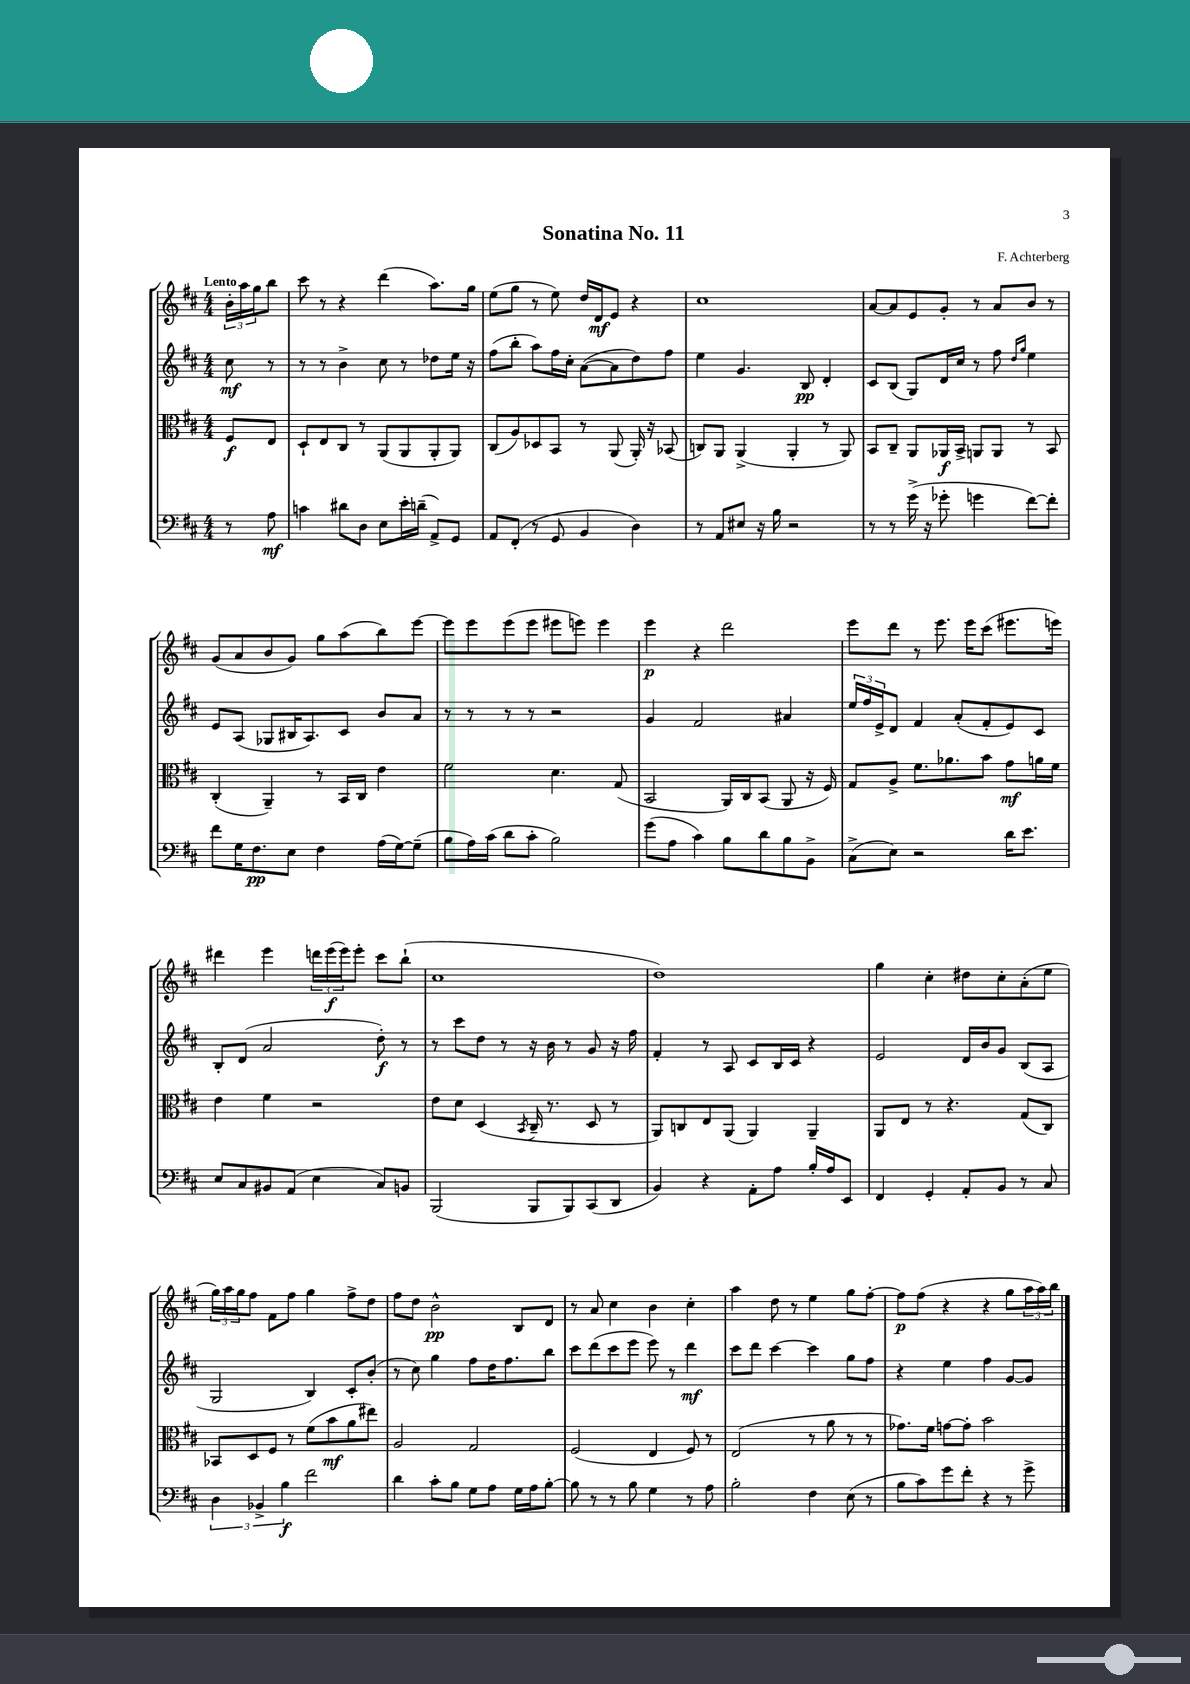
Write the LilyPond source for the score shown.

\header { title = "Sonatina No. 11" composer = "F. Achterberg" }
<<
\new StaffGroup <<
\new Staff = "s0" {
    \clef treble \key d \major \numericTimeSignature \time 4/4 \partial 4 \tempo "Lento"
    \tuplet 3/2 { b'16-. a''16 g''16 } b''8 |
    cis'''8 r8 r4 d'''4( a''8.) g''16 |
    e''8( g''8 r8 e''8) d''16 d'16\mf e'8 r4 |
    cis''1 |
    a'8~ a'8 e'8 g'8-. r8 a'8 b'8 r8 |
    g'8( a'8 b'8 g'8) g''8 a''8( b''8) e'''8~ |
    e'''8 e'''8 e'''8( e'''8 eis'''8 e'''8) e'''4 |
    e'''4\p r4 d'''2 |
    e'''8 d'''8 r8 e'''8. e'''16 cis'''8( eis'''8. e'''16) |
    dis'''4 e'''4 \tuplet 3/2 { d'''16 e'''16\f( e'''16) } e'''8-. cis'''8 b''8-!( |
    cis''1 |
    d''1) |
    g''4 cis''4-. dis''8 cis''8-. a'8-.( e''8 |
    \tuplet 3/2 { g''16) a''16 g''16 } fis''8 fis'8 fis''8 g''4 fis''8-> d''8 |
    fis''8 d''8 b'2-^\pp b8 d'8 |
    r8 a'8 cis''4 b'4 cis''4-. |
    a''4 d''8 r8 e''4 g''8 fis''8~-. |
    fis''8\p fis''8( r4 r4 g''8 \tuplet 3/2 { a''16 a''16) b''16 } \bar "|." |
}
\new Staff = "s1" {
    \clef treble \key d \major \numericTimeSignature \time 4/4 \partial 4
    cis''8\mf r8 |
    r8 r8 b'4-> cis''8 r8 des''8 e''16 r16 |
    fis''8( b''8-. a''8) fis''16 cis''16-. a'8~( a'8 d''8) fis''8 |
    e''4 g'4. b8\pp d'4-. |
    cis'8 b8( g8) d'16 cis''16 r8 fis''8 \grace { d''16 g''16 } e''4 |
    e'8 a8( ges8 bis16 a8.) cis'8 b'8 a'8 |
    r8 r8 r8 r8 r2 |
    g'4 fis'2 ais'4 |
    \tuplet 3/2 { e''16 fis''16 e'16-> } d'8 fis'4 a'8-.( fis'8-. e'8) cis'8 |
    b8-. d'8( a'2 d''8-.\f) r8 |
    r8 cis'''8 d''8 r8 r16 b'16 r8 g'8 r16 fis''16 |
    fis'4-. r8 a8 cis'8 b16 cis'16 r4 |
    e'2 d'16 b'16 g'8 b8( a8 |
    g2 b4) cis'8-. b'8-.( |
    r8 cis''8) g''4 fis''8 d''16 fis''8. b''8 |
    cis'''8 d'''8( cis'''8 e'''8 e'''8) r8 d'''4\mf |
    cis'''8 d'''8 cis'''4~ cis'''4 g''8 fis''8 |
    r4 e''4 fis''4 g'8~ g'8 \bar "|." |
}
\new Staff = "s2" {
    \clef alto \key d \major \numericTimeSignature \time 4/4 \partial 4
    fis8\f e8 |
    d8-! e8 cis8 r8 a,8( a,8 a,8-. a,8) |
    cis8( a8) des8 b,8 r8 a,8( a,16-.) r16 bes,8( |
    c8) a,8 a,4->( a,4-. r8 a,8) |
    b,8 cis8-- a,8 aes,16\f b,16-> a,8 a,8 r8 b,8 |
    cis4-.( a,4--) r8 b,16 cis16 e'4 |
    fis'2 d'4. g8( |
    b,2 a,16) cis16 b,8( a,8 r16 fis16) |
    g8 a8-> fis'8. aes'8. b'8 g'8\mf a'16 fis'16 |
    e'4 fis'4 r2 |
    e'8 d'8 d4( \acciaccatura { b,8 } cis16-- r8. d8 r8 |
    a,8) c8 e8 a,8( a,4) a,4-- |
    a,8 e8 r8 r4. g8( cis8) |
    bes,8 d8 fis8 r8 fis'8( b'8\mf a'8 eis''8) |
    a2 g2 |
    fis2( e4 fis8) r8 |
    e2( r8 a'8 r8 r8 |
    ges'8.) fis'16 g'8~ g'8-. b'2 \bar "|." |
}
\new Staff = "s3" {
    \clef bass \key d \major \numericTimeSignature \time 4/4 \partial 4
    r8 a8\mf |
    c'4 dis'8 d8 e8 e'16-. d'16--( a,8->) g,8 |
    a,8 fis,8-.( r8 g,8 b,4 d4) |
    r8 a,8 eis8 r16 b16 r2 |
    r8 r8 g'16->( r16 ges'8-. g'4 fis'8~) fis'8-. |
    fis'8 g16 fis8.\pp e8 fis4 a16( g16~) g8--( |
    b8 a16) cis'16( d'8 cis'8-. b2) |
    g'8( a8 cis'4) b8 d'8 b8 b,8-> |
    cis8->( e8) r2 d'16 e'8. |
    e8 cis8 bis,8 a,8( e4 cis8) b,8 |
    b,,2( b,,8 b,,8) cis,8( d,8 |
    b,4) r4 a,8-. a8 b16-. a16 e,8 |
    fis,4 g,4-. a,8-. b,8 r8 cis8 |
    \tuplet 3/2 { d4 bes,4-> b4\f } fis'2 |
    d'4 cis'8-. b8 g8 a8 g16 a16 b8~-. |
    b8 r8 r8 b8 g4 r8 a8 |
    b2-. fis4 e8( r8 |
    b8 cis'8) g'8 fis'8-. r4 r8 g'8-> \bar "|." |
}
>>
>>
\layout { \context { \Score \remove "Bar_number_engraver" } }
